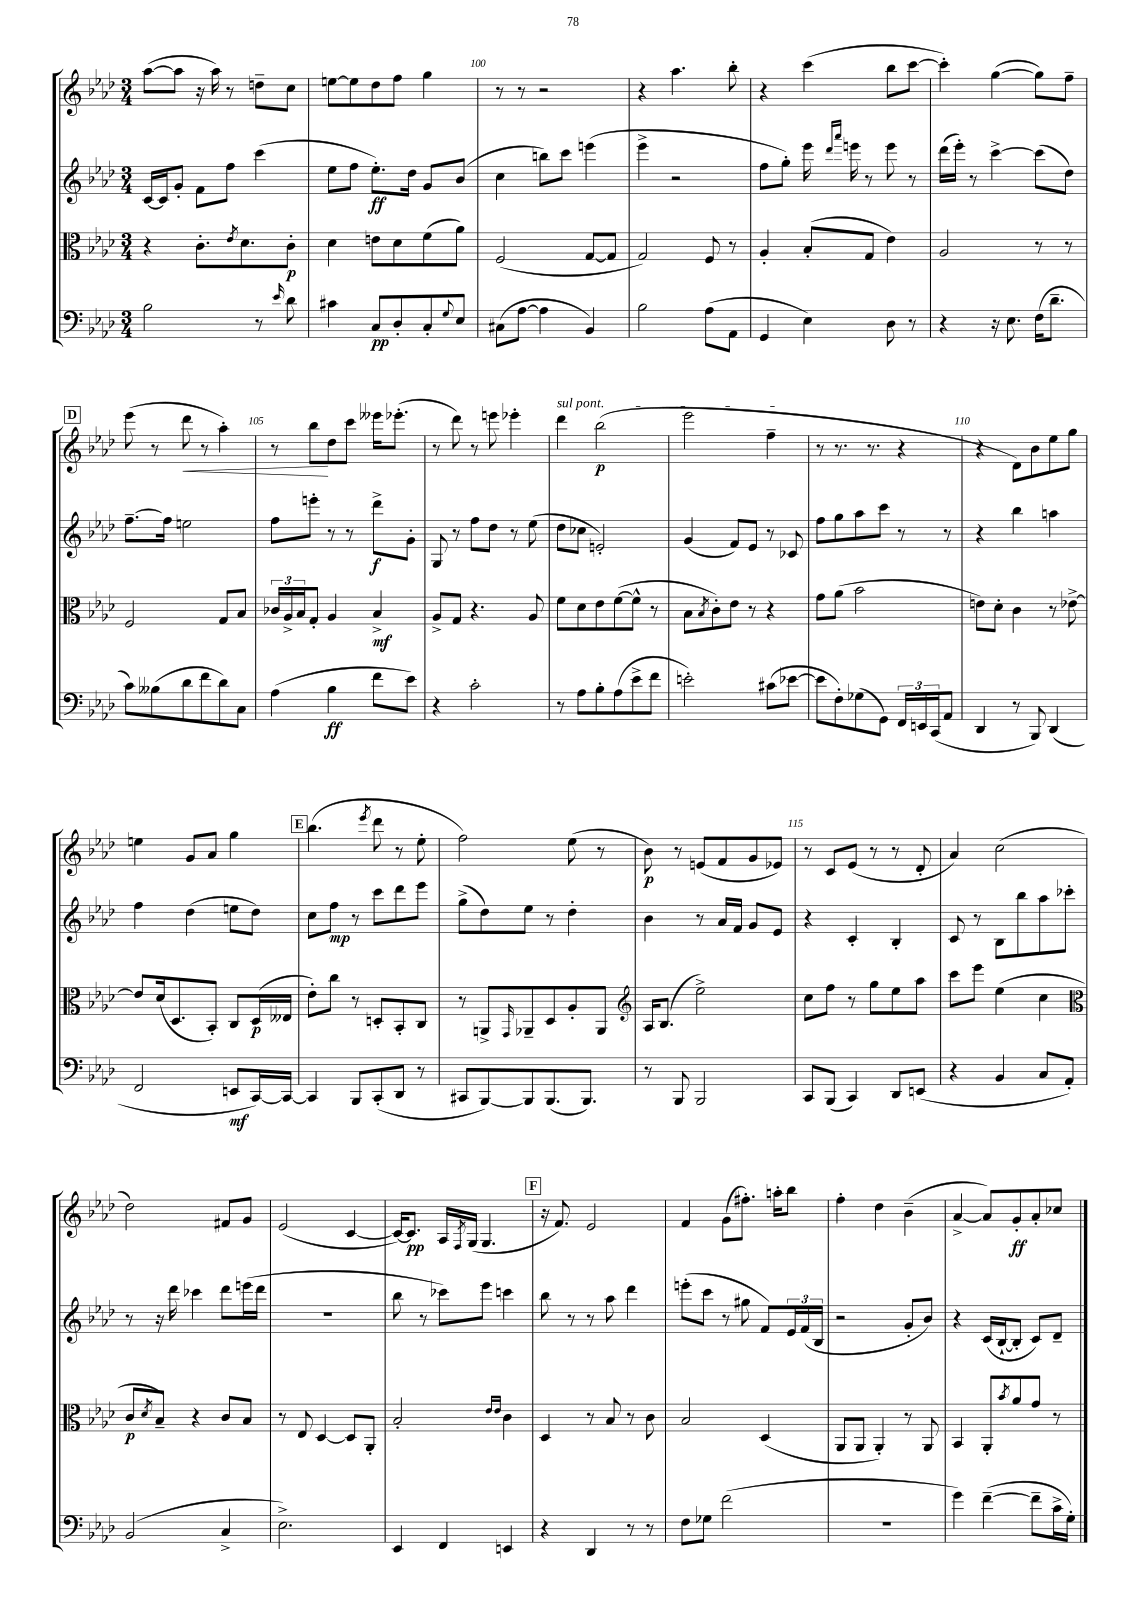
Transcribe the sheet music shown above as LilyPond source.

<<
\new StaffGroup <<
\new Staff = "s0" {
    \clef treble \key aes \major \numericTimeSignature \time 3/4
    aes''8~( aes''8 r16 aes''16) r8 d''8-- c''8 |
    e''8~ e''8 des''8 f''8 g''4 |
    r8 r8 r2 |
    r4 aes''4. bes''8-. |
    r4 c'''4( bes''8 c'''8~ |
    c'''4-.) g''4~( g''8) f''8-- |
    \mark \markup { \box "D" } ees'''8( r8 des'''8\< r8 aes''4-.) |
    r8 bes''8\! des''8 c'''8 eeses'''16 ees'''8.-.( |
    r8 des'''8) r8 e'''8 ees'''4-. |
    \once \override TextSpanner.bound-details.left.text = \markup { \italic "sul pont." } des'''4\startTextSpan bes''2\p( |
    ees'''2 f''4--\stopTextSpan |
    r8 r8. r8. r4 |
    r4 des'8) bes'8 ees''8 g''8 |
    e''4 g'8 aes'8 g''4 |
    \mark \markup { \box "E" } bes''4.( \acciaccatura { ees'''8 } des'''8 r8 ees''8-. |
    f''2) ees''8( r8 |
    bes'8\p) r8 e'8( f'8 g'8 ees'8) |
    r8 c'8 ees'8( r8 r8 des'8-. |
    aes'4) c''2( |
    des''2) fis'8 g'8 |
    ees'2( c'4~ |
    c'16~) c'8.\pp aes16 \acciaccatura { f8 } g16( g4. |
    \mark \markup { \box "F" } r16 f'8.) ees'2 |
    f'4 g'8( fis''8.-.) a''16-. bes''8 |
    f''4-. des''4 bes'4--( |
    aes'4~-> aes'8) g'8-.\ff aes'8-. ces''8 \bar "|." |
}
\new Staff = "s1" {
    \clef treble \key aes \major \numericTimeSignature \time 3/4
    c'16~ c'16 g'8-. f'8 f''8 c'''4( |
    ees''8 f''8 ees''8.-.\ff) des''16 g'8 bes'8( |
    c''4 b''8) c'''8 e'''4( |
    ees'''4-> r2 |
    f''8 g''8-.) ees'''16 \grace { des'''16 aes'''16 } e'''16 r8 e'''8 r8 |
    des'''16( ees'''16-.) r8 c'''4~-> c'''8( des''8) |
    \mark \markup { \box "D" } f''8.~-- f''16 e''2 |
    f''8 e'''8-. r8 r8 des'''8->\f g'8-. |
    g8 r8 f''8 des''8 r8 ees''8( |
    des''8 ces''8 e'2-.) |
    g'4( f'8) ees'8 r8 ces'8 |
    f''8 g''8 aes''8 c'''8 r8 r8 |
    r4 bes''4 a''4 |
    f''4 des''4( e''8 des''8) |
    \mark \markup { \box "E" } c''8 f''8\mp r8 c'''8 des'''8 ees'''8 |
    g''8->( des''8) ees''8 r8 des''4-. |
    bes'4 r8 aes'16 f'16 g'8 ees'8 |
    r4 c'4-. bes4-. |
    c'8 r8 bes8 bes''8 aes''8 ces'''8-. |
    r8 r16 des'''16 ces'''4 des'''8 e'''16( des'''16 |
    R2. |
    bes''8 r8 ces'''8) ees'''8 c'''4 |
    \mark \markup { \box "F" } bes''8 r8 r8 aes''8 des'''4 |
    e'''8-.( c'''8 r8 gis''8 f'8) \tuplet 3/2 { ees'16 f'16( bes16 } |
    r2 g'8-. bes'8) |
    r4 c'16( bes16~-! bes8-. c'8) des'8-- \bar "|." |
}
\new Staff = "s2" {
    \clef alto \key aes \major \numericTimeSignature \time 3/4
    r4 c'8.-. \acciaccatura { ees'8 } des'8. c'8-.\p |
    des'4 e'8 des'8 f'8( aes'8) |
    f2( g8~ g8 |
    g2) f8 r8 |
    aes4-. bes8-.( g8 ees'4) |
    aes2 r8 r8 |
    \mark \markup { \box "D" } f2 g8 bes8 |
    \tuplet 3/2 { ces'16 aes16-> bes16 } g8-. aes4 bes4->\mf |
    aes8-> g8 r4. aes8 |
    f'8 des'8 ees'8 f'8~( f'8-^ r8 |
    bes8 \acciaccatura { bes8 } c'8-.) ees'8 r8 r4 |
    g'8 aes'8( bes'2 |
    e'8) des'8-. c'4 r8 ees'8~-> |
    ees'8 des'16( des8. bes,8-.) c8 des16\p( eeses16 |
    \mark \markup { \box "E" } ees'8-.) c''8 r8 d8-. bes,8-. c8 |
    r8 a,8-> \grace { g,16 } aes,8-- des8 aes8-. aes,8 |
    \clef treble aes16 bes8.( ees''2->) |
    c''8 f''8 r8 g''8 ees''8 aes''8 |
    c'''8 ees'''8 ees''4( c''4 |
    \clef alto c'8\p \acciaccatura { des'8 } bes8--) r4 c'8 bes8 |
    r8 ees8 des4~ des8 aes,8-. |
    bes2-. \grace { ees'16 ees'16 } c'4 |
    \mark \markup { \box "F" } des4 r8 bes8 r8 c'8 |
    bes2 des4( |
    aes,8 aes,8 aes,4-.) r8 aes,8 |
    bes,4 aes,8-. \acciaccatura { bes'8 } aes'8 g'8 r8 \bar "|." |
}
\new Staff = "s3" {
    \clef bass \key aes \major \numericTimeSignature \time 3/4
    bes2 r8 \grace { ees'16 } des'8 |
    cis'4 c8\pp des8-. c8-. \appoggiatura { g8 } ees8 |
    cis8( aes8~ aes4 bes,4) |
    bes2 aes8( aes,8 |
    g,4 ees4) des8 r8 |
    r4 r16 ees8. f16( des'8.-- |
    \mark \markup { \box "D" } c'8) beses8( des'8 f'8 des'8) c8 |
    aes4( bes4\ff f'8 ees'8) |
    r4 c'2-. |
    r8 aes8 bes8-. aes8( ees'8-> f'8 |
    e'2-.) cis'8( ees'8~ |
    ees'8 f8-.) ges8( g,8) \tuplet 3/2 { f,16 e,16 c,16( } aes,8 |
    des,4 r8 bes,,8) des,4( |
    f,2 e,8\mf c,16~) c,16~ |
    \mark \markup { \box "E" } c,4 bes,,8 c,8-.( des,8 r8 |
    cis,8 bes,,8~) bes,,8 bes,,8.( bes,,8.) |
    r8 bes,,8 bes,,2 |
    c,8 bes,,8( c,4) des,8 e,8( |
    r4 bes,4 c8 aes,8-.) |
    bes,2( c4-> |
    ees2.->) |
    ees,4 f,4 e,4 |
    \mark \markup { \box "F" } r4 des,4 r8 r8 |
    f8 ges8 f'2( |
    R2. |
    g'4) f'4~--( f'8-- c'16-> g16-.) \bar "|." |
}
>>
>>
\layout { \context { \Score currentBarNumber = #98 \override BarNumber.break-visibility = ##(#f #t #t) barNumberVisibility = #(every-nth-bar-number-visible 5) } }
